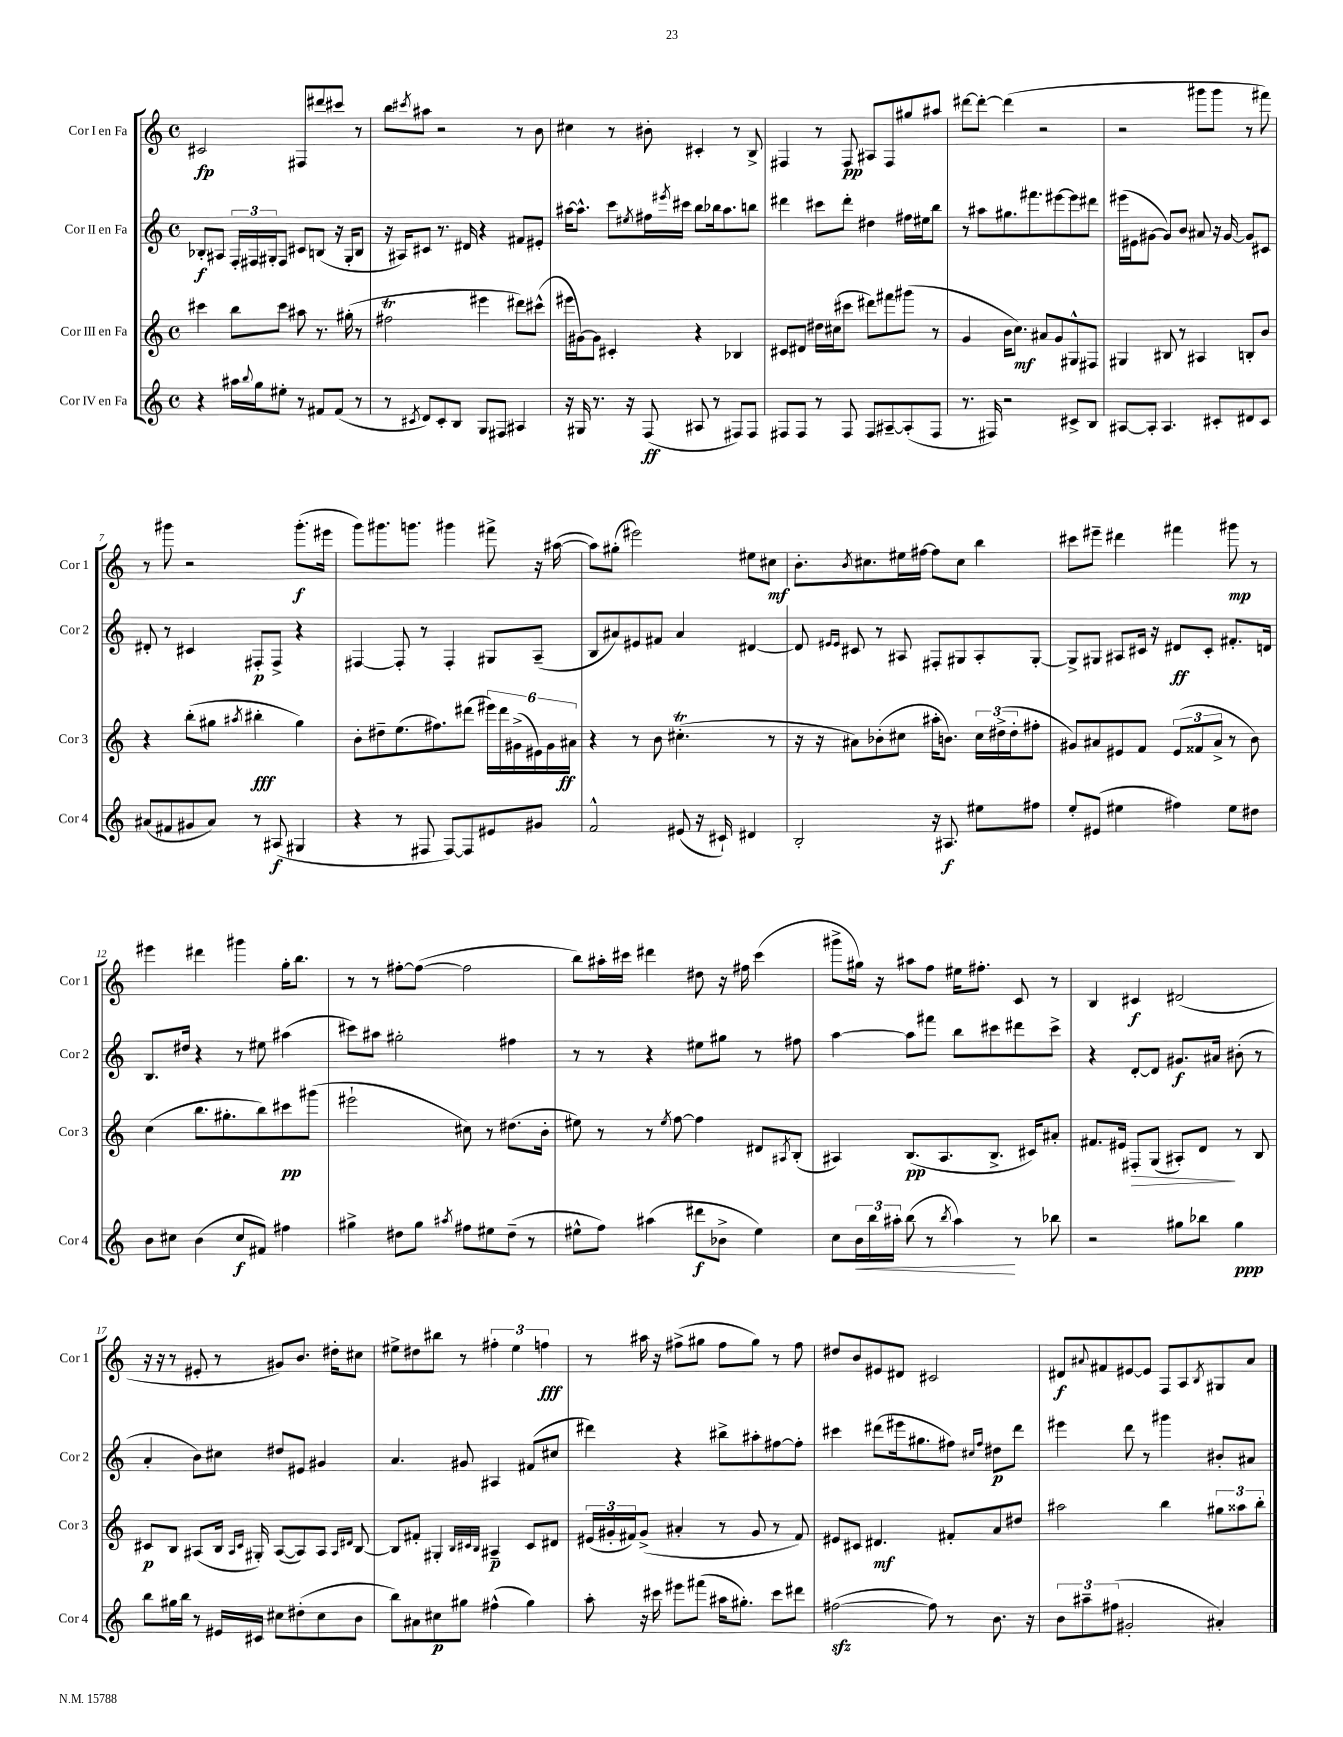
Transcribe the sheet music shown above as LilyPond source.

<<
\new StaffGroup <<
\new Staff = "s0" \with { instrumentName = "Cor I en Fa" shortInstrumentName = "Cor 1" } {
    \clef treble \key c \major \defaultTimeSignature \time 4/4
    cis'2\fp fis8 dis'''8 cis'''8 r8 |
    b''8 \acciaccatura { cis'''8 } ais''8 r2 r8 b'8 |
    cis''4 r8 bis'8-. cis'4-. r8 b8-> |
    fis4 r8 fis8\pp ais8 fis8 gis''8 ais''8 |
    dis'''8~ dis'''8~-. dis'''4( r2 |
    r2 gis'''8 gis'''8 r8 fis'''8) |
    r8 gis'''8 r2 gis'''8.-.\f( eis'''16 |
    g'''8) gis'''8. g'''8. gis'''4 fis'''8-> r16 ais''16~( |
    ais''8) gis''8-.( eis'''2) eis''8 cis''8\mf |
    b'8.-. \acciaccatura { b'8 } cis''8. eis''16 fis''16~ fis''8 cis''8 b''4 |
    cis'''8 eis'''8-- dis'''4 fis'''4 gis'''8\mp r8 |
    eis'''4 dis'''4 gis'''4 g''16-. b''8. |
    r8 r8 fis''8~-. fis''8~( fis''2 |
    b''8) ais''16-. cis'''16 dis'''4 dis''8 r16 fis''16 cis'''4( |
    gis'''8-> gis''16) r16 ais''8 f''8 eis''16 fis''8.-. c'8 r8 |
    b4 cis'4\f dis'2( |
    r16 r16 r8 eis'8-. r8 gis'8) b'8. dis''16-. cis''8 |
    eis''8-> dis''8 bis''8 r8 \tuplet 3/2 { fis''4-. eis''4 f''4\fff } |
    r8 ais''16 r16 fis''8->( gis''8 fis''8 gis''8) r8 fis''8 |
    dis''8 b'8 eis'8 dis'8 cis'2 |
    dis'8\f \appoggiatura { ais'8 } fis'8 eis'8~ eis'8 f8 a8 \acciaccatura { b8 } gis8 ais'8 \bar "|." |
}
\new Staff = "s1" \with { instrumentName = "Cor II en Fa" shortInstrumentName = "Cor 2" } {
    \clef treble \key c \major \defaultTimeSignature \time 4/4
    bes8-.\f ais8 \tuplet 3/2 { f16-. fis16 gis16-. } fis8 cis'8 b8( r16 gis16-. b8 |
    r16 ais16) cis'8 r8. dis'16 r4 fis'8 eis'8-. |
    ais''16~ ais''8.-^ c'''8 \acciaccatura { eis''8 } fis''16 \acciaccatura { eis'''8 } cis'''16 b''8 bes''16 ais''8. b''8 |
    dis'''4 cis'''8 dis'''8-. dis''4 fis''16 eis''16 b''8 |
    r8 ais''8 gis''8. fis'''8. eis'''8~ eis'''8 dis'''8 |
    eis'''16( eis'16 gis'8~ gis'8) b'8 ais'8 r16 gis'16~ gis'8 cis'8 |
    dis'8-. r8 cis'4 fis8-.\p fis8-> r4 |
    fis4~ fis8-. r8 fis4-. gis8 a8--( |
    b8 ais'8) eis'8 fis'8 ais'4 dis'4~ |
    dis'8 \grace { eis'16 eis'16 } cis'8 r8 ais8 fis8-. gis8 ais8-. gis8~-. |
    gis8-> gis8 ais8 cis'16 r16 dis'8\ff cis'8-. fis'8.-. d'16 |
    b8. dis''16 r4 r8 eis''8 ais''4( |
    cis'''8) ais''8 gis''2-. fis''4 |
    r8 r8 r4 eis''8 gis''8 r8 fis''8 |
    a''4~ a''8 fis'''8 b''8 cis'''8 dis'''8 cis'''8-> |
    r4 d'8~-. d'8 gis'8.\f ais'16 bis'8-.( r8 |
    a'4-. b'8) cis''8 dis''8 eis'8 gis'4 |
    a'4. gis'8 ais4 fis'8( cis''8 |
    dis'''4) r4 bis''8-> ais''8-. fis''8~ fis''8-. |
    cis'''4 dis'''8( eis'''16 gis''8. fis''8) \grace { cis''16 fis''16 } dis''8\p dis'''8 |
    eis'''4 d'''8 r8 gis'''4 bis'8-. ais'8 \bar "|." |
}
\new Staff = "s2" \with { instrumentName = "Cor III en Fa" shortInstrumentName = "Cor 3" } {
    \clef treble \key c \major \defaultTimeSignature \time 4/4
    cis'''4 b''8 cis'''8 ais''8 r8. gis''16-.( r8 |
    fis''2\trill eis'''4 dis'''8) cis'''8-^( |
    eis'''16 gis'16~) gis'8 cis'4-. r4 bes4 |
    cis'8 dis'8 dis''16 cis''16( cis'''8 dis'''8) fis'''8 gis'''8( r8 |
    g'4 b'16 c''8.\mf) ais'8 g'8 gis8-^ fis8 |
    gis4 bis8 r8 ais4 b8-. b'8 |
    r4 b''8-.( gis''8 \acciaccatura { ais''8 } bis''4-.\fff gis''4) |
    b'8-. dis''8-- e''8.( fis''8.) dis'''8( \tuplet 6/4 { eis'''16) dis'''16 gis'16->( eis'16) gis'16 ais'16\ff } |
    r4 r8 b'8 cis''4.-.\trill( r8 |
    r16 r16 ais'8) bes'8-.( cis''8 ais''16-. b'8.) \tuplet 3/2 { cis''16 dis''16->( dis''16-. } fis''8-. |
    gis'8) ais'8 eis'8 f'8 \tuplet 3/2 { eis'8( fisis'8 ais'8-> } r8 b'8) |
    c''4( b''8. gis''8.-. b''8) cis'''8\pp gis'''8( |
    eis'''2-! cis''8) r8 dis''8.( b'16-. |
    eis''8) r8 r8 \acciaccatura { eis''8 } f''8~ f''4 dis'8 \acciaccatura { ais8 } b8-.( |
    ais4) b8.\pp( ais8. b8.-> cis'16) ais'8-. |
    fis'8. eis'16 fis8-.\> g8( ais8-.) d'8\! r8 b8 |
    cis'8\p b8 ais8( b16 \grace { ais16 cis'16 } gis16-.) ais8~( ais8) ais8 \grace { ais16 dis'16 } b8~ |
    b8 fis'8-. gis4-. \grace { b32 cis'32 b32 } ais4--\p cis'8 dis'8 |
    \tuplet 3/2 { eis'16( gis'16-. fis'16) } gis'8->( ais'4-. r8 gis'8 r8 fis'8) |
    eis'8 cis'8 dis'4.\mf fis'8-. a'8 dis''8 |
    ais''2 b''4 \tuplet 3/2 { gis''8 aisis''8 b''8-. } \bar "|." |
}
\new Staff = "s3" \with { instrumentName = "Cor IV en Fa" shortInstrumentName = "Cor 4" } {
    \clef treble \key c \major \defaultTimeSignature \time 4/4
    r4 ais''16 \appoggiatura { b''8 } g''16 eis''8-. r8 fis'8 fis'8( r8 |
    r8 \acciaccatura { cis'8 } d'8) cis'8-. b8 g8 fis8 ais4 |
    r16 gis16 r8. r16 f8\ff( ais8 r8 fis8) fis8 |
    fis8 fis8 r8 fis8 fis8 ais8~-- ais8-.( fis8 |
    r8. fis16) r2 cis'8-> b8 |
    ais8~ ais8-. ais4. cis'8-. dis'8 cis'8 |
    ais'8( fis'8 gis'8 ais'8) r8 ais8\f( gis4 |
    r4 r8 fis8 fis8~) fis8 eis'8 gis'8 |
    f'2-^ eis'8( r16 cis'16-!) dis'4 |
    b2-. r16 ais8.\f eis''8 fis''8 |
    e''8-. eis'8( eis''4 fis''4) eis''8 dis''8 |
    b'8 cis''8 b'4( cis''8\f fis'8) fis''4 |
    gis''4-> dis''8 gis''8 \acciaccatura { ais''8 } fis''8 eis''8 dis''8--( r8 |
    eis''8-^ f''8) ais''4( dis'''8\f bes'8-> eis''4) |
    c''8 \tuplet 3/2 { b'16\< b''16 ais''16-. } b''8( r8 \acciaccatura { b''8 } ais''4\!) r8 bes''8 |
    r2 gis''8 bes''8 gis''4\ppp |
    b''8 gis''16 b''16 r8 eis'16 cis'16 cis''8 dis''8-.( cis''8 b'8 |
    b''8) ais'8 cis''8\p gis''8 fis''4-^( gis''4) |
    a''8-. r16 cis'''16 eis'''8 fis'''8( ais''16 gis''8.-.) cis'''8 dis'''8 |
    fis''2~\sfz( fis''8) r8 b'8. r16 |
    \tuplet 3/2 { b'8 ais''8-- fis''8( } gis'2-. ais'4-.) \bar "|." |
}
>>
>>
